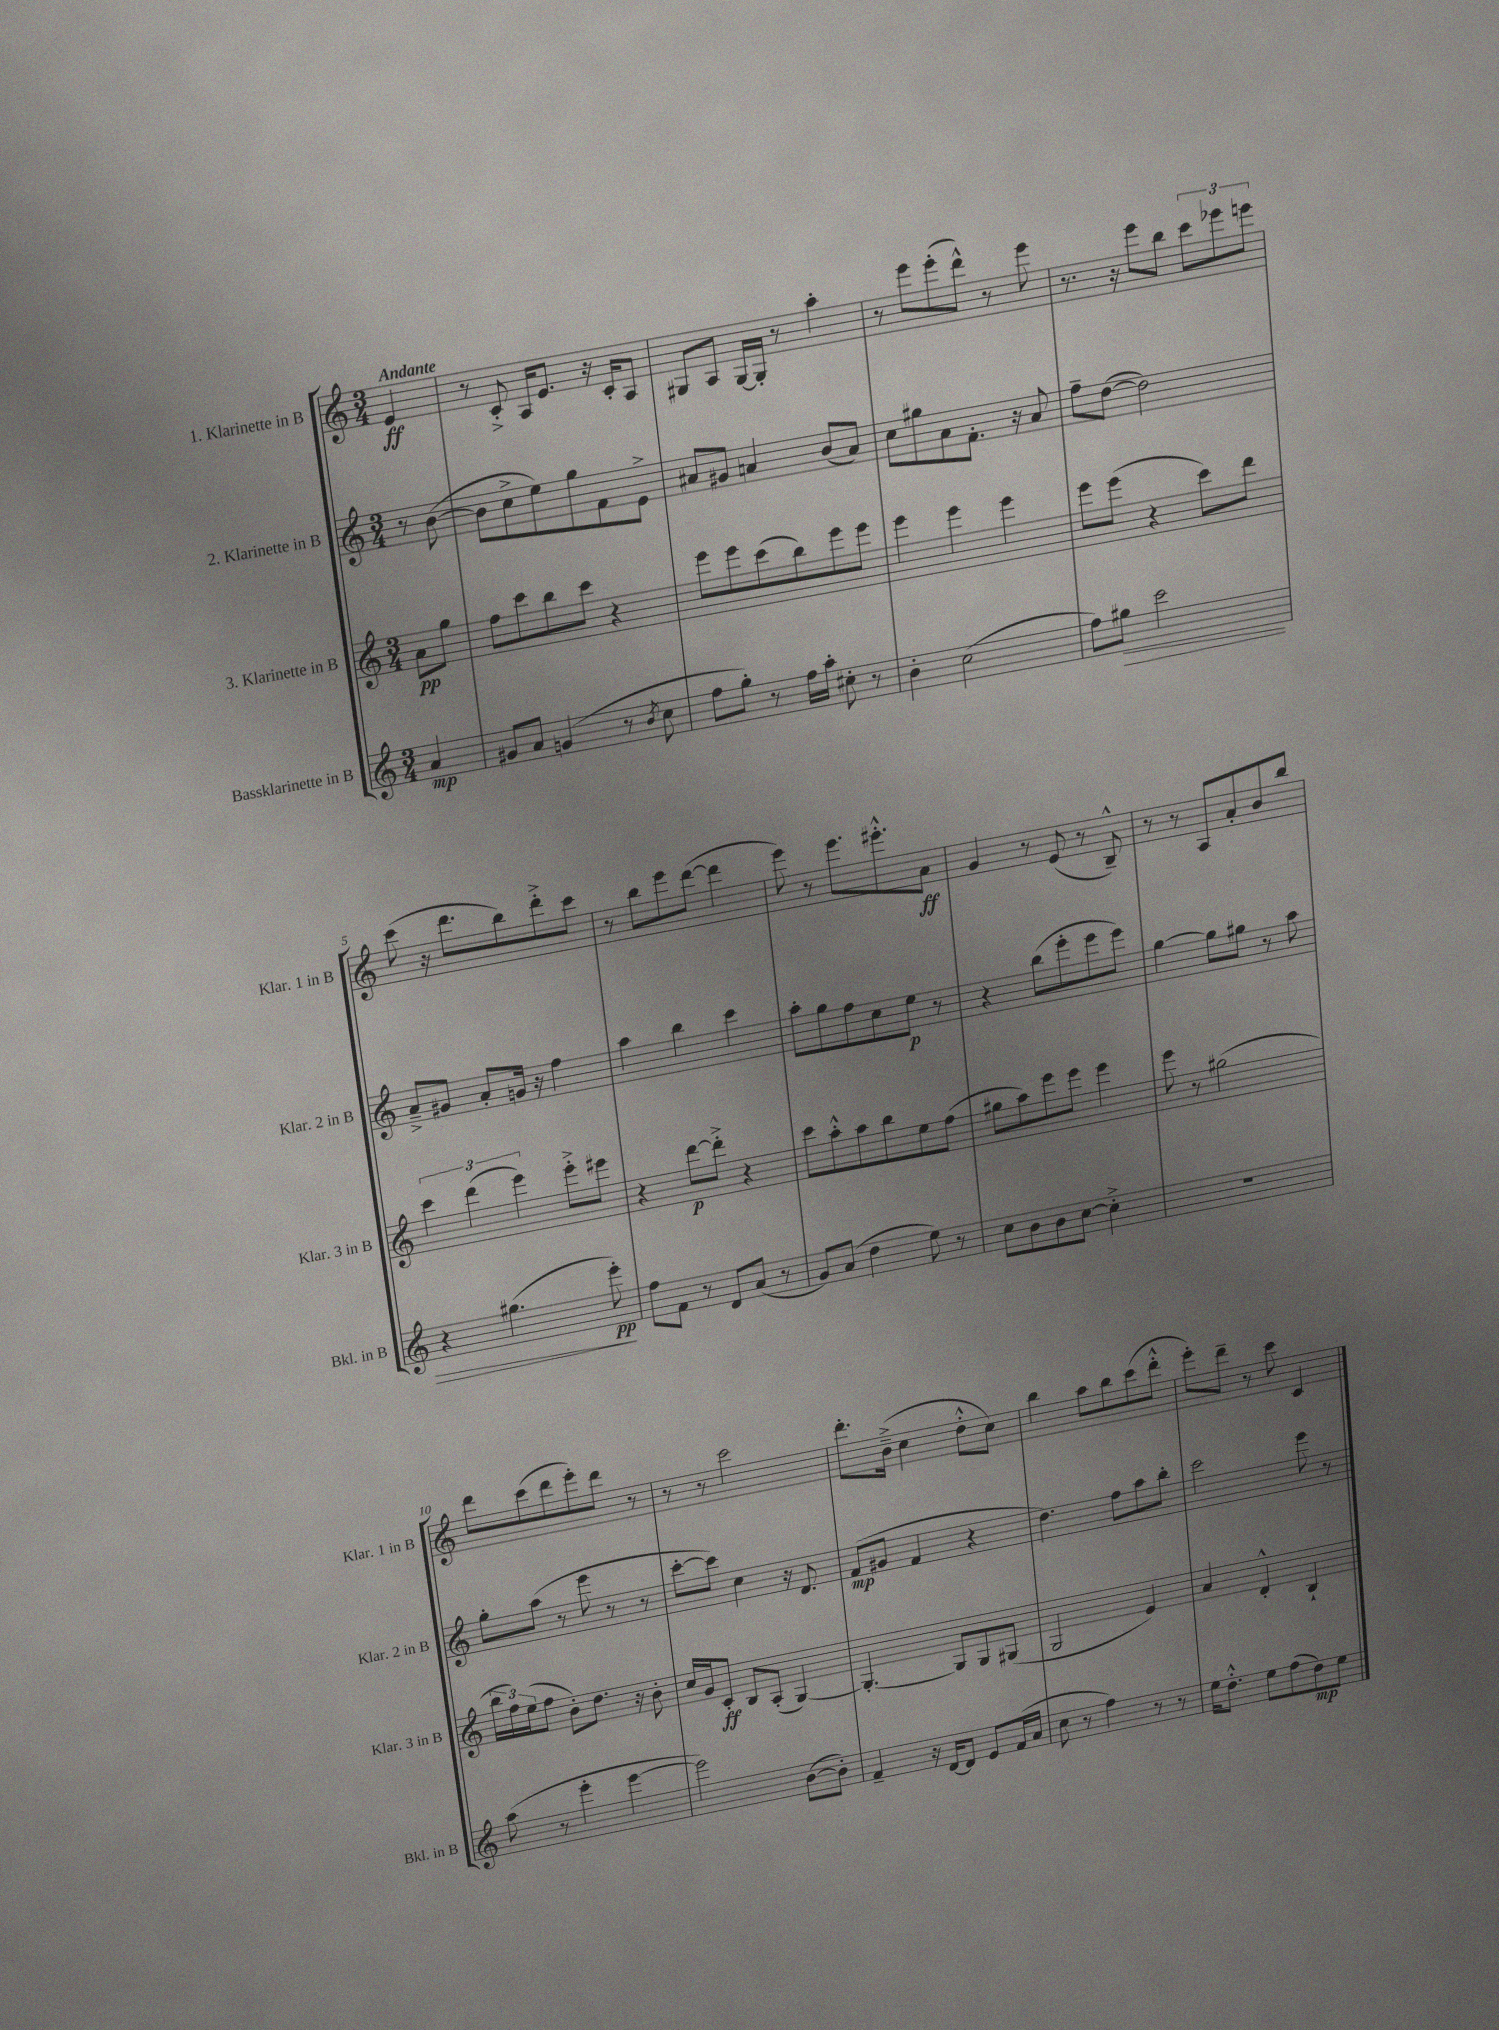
<<
\new StaffGroup <<
\new Staff = "s0" \with { instrumentName = "1. Klarinette in B" shortInstrumentName = "Klar. 1 in B" } {
    \clef treble \key c \major \numericTimeSignature \time 3/4 \partial 4 \tempo "Andante"
    e'4\ff |
    r8 c'8-.-> a16 e'8. r16 c'16-. a8 |
    gis8 a8 gis16~ gis16-. r8 a''4-. |
    r8 e'''8 e'''8-.( d'''8-^) r8 e'''8 |
    r8. r16 e'''8 b''8 \tuplet 3/2 { c'''8 ees'''8 e'''8 } |
    c'''8( r16 d'''8. b''8) d'''8-.-> c'''8 |
    r8 b''8 e'''8 d'''8~( d'''4 |
    e'''8) r8 e'''8. eis'''8.-.-^ a'8\ff |
    g'4 r8 e'8( r8 b8---^) |
    r8 r8 a8 a'8-. b'8 b''8 |
    d'''8 c'''8( d'''8 e'''8-.) d'''8 r8 |
    r8 r8 c'''2 |
    d'''8.-. b'16--->( c''4 d''8-.-^ c''8) |
    b''4 a''8 b''8 c'''8( d'''8-.-^ |
    e'''8-.) d'''8-- r8 c'''8 c'4 \bar "|." |
}
\new Staff = "s1" \with { instrumentName = "2. Klarinette in B" shortInstrumentName = "Klar. 2 in B" } {
    \clef treble \key c \major \numericTimeSignature \time 3/4 \partial 4
    r8 b'8~( |
    b'8 c''8-> e''8) g''8 f'8 e'8-> |
    ais'8 gis'8 a'4 b'8( a'8) |
    c''8 gis''8 a'8 f'8.-. r16 a'8 |
    f''8-- d''8~( d''2) |
    a'8---> gis'8 a'8-. g'16 r16 f''4 |
    a''4 b''4 c'''4 |
    a''8-. g''8 f''8 c''8 e''8\p r8 |
    r4 b''8( e'''8-. e'''8 e'''8) |
    g''4~ g''8 gis''8 r8 a''8 |
    g''8-. a''8( r8 e'''8 r8 r8 |
    c'''8~-. c'''8) c''4 r16 d'8. |
    f'8\mp( gis'8 f'4 r4 |
    d''4.) f''8 a''8 b''8-. |
    c'''2 e'''8 r8 \bar "|." |
}
\new Staff = "s2" \with { instrumentName = "3. Klarinette in B" shortInstrumentName = "Klar. 3 in B" } {
    \clef treble \key c \major \numericTimeSignature \time 3/4 \partial 4
    a'8\pp g''8 |
    f''8 c'''8 b''8 c'''8 r4 |
    e'''8 e'''8 c'''8( b''8) e'''8 e'''8 |
    e'''4 e'''4 e'''4 |
    e'''8 e'''8( r4 c'''8) d'''8 |
    \tuplet 3/2 { c'''4 d'''4( e'''4) } e'''8-.-> eis'''8 |
    r4 d'''8~\p d'''8-.-> r4 |
    c'''8 a''8-.-^ a''8 b''8 e''8 f''8( |
    gis''8 a''8) e'''8 e'''8 e'''4 |
    e'''8 r8 gis''2( |
    \tuplet 3/2 { b''16 f''16) e''16( } f''8 b'8-.) d''8. r16 b'8-. |
    c''16 g'16 c'8-.\ff b8 a8-.( g4~) |
    g4.~-. g8 g8 gis8( |
    g2 e'4) |
    a'4 d'4-.-^ b4-! \bar "|." |
}
\new Staff = "s3" \with { instrumentName = "Bassklarinette in B" shortInstrumentName = "Bkl. in B" } {
    \clef treble \key c \major \numericTimeSignature \time 3/4 \partial 4
    a'4\mp |
    gis'8 a'8 g'4( r8 \acciaccatura { b'8 } c''8 |
    f''8 g''8-.) r8 f''16 a''16-. cis''8-. r8 |
    b'4-. c''2( |
    f''8) gis''8\> c'''2 |
    r4 gis''4.( e'''8-.\pp\!) |
    f''8 f'8 r8 d'8 a'8( r8 |
    g'8) a'8( d''4 e''8) r8 |
    c''8 b'8 b'8 c''8~ c''4-.-> |
    R2. |
    a''8( r8 e'''4-. e'''4~ |
    e'''2) b'8~( b'8-.) |
    f'4-- r16 d'16~ d'8 e'8 f'16( a'16 |
    c''8 r8 f''4) r8 r8 |
    e''16 d''8.-.-^ e''8 f''8( d''8\mp) e''8 \bar "|." |
}
>>
>>
